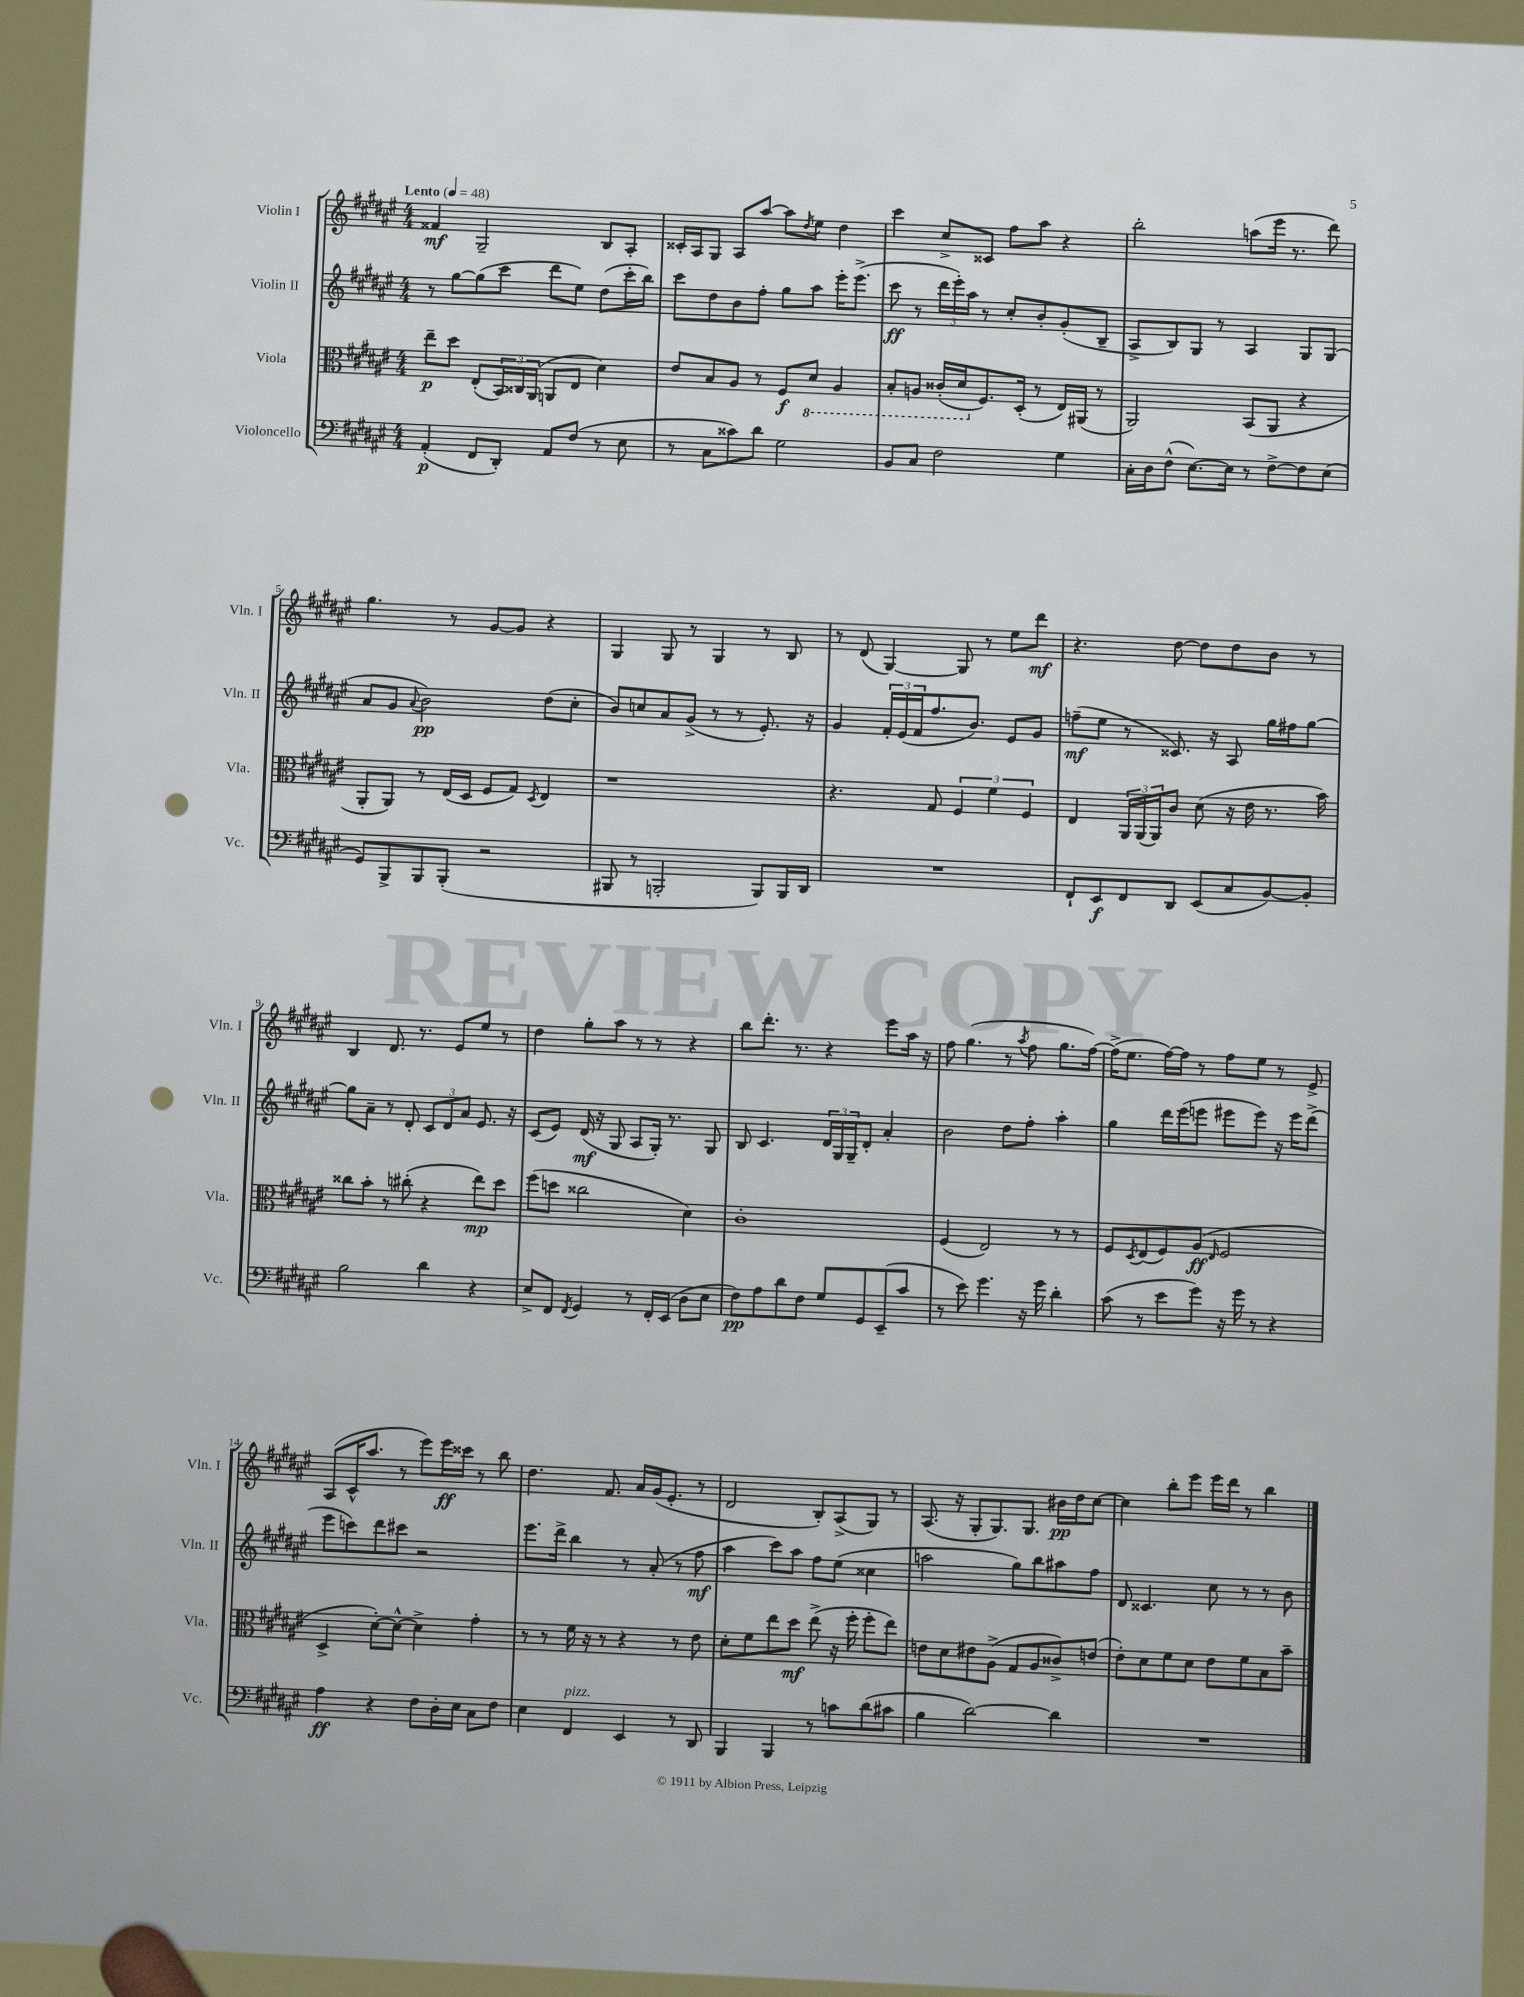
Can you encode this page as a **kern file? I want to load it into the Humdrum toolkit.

**kern	**kern	**kern	**kern
*staff4	*staff3	*staff2	*staff1
*clefF4	*clefC3	*clefG2	*clefG2
*k[f#c#g#d#a#e#]	*k[f#c#g#d#a#e#]	*k[f#c#g#d#a#e#]	*k[f#c#g#d#a#e#]
*M4/4	*M4/4	*M4/4	*M4/4
*MM48	*MM48	*MM48	*MM48
(4AA#'	8ee#~	8r	4f##
.	8dd#	[8gg#	.
8FF#	(8E#'	(8gg#]	2G#~
8DD#')	24BB)	8ccc#	.
.	24C##	.	.
.	(24AA#	.	.
8AA#	8AA	8ddd#	.
(8F#	8E#	8ee#)	.
8r	4d#)	(8dd#	8B
8E#	.	16ccc#'	8A#'
.	.	16bb)	.
=	=	=	=
8r	8e#	8ccc#	16c##'
.	.	.	16A#
8C#	8B	8dd#	8G#
8c##)	8A#	8b	8A#
8d#	8r	8ff#'	[8aa#
2G#	8F#	8gg#	8aa#]
.	.	.	8qdd#
.	8D#	8aa#	8ee#
.	4AA#	16eee#'	4dd#
.	.	(8.eee#^	.
=	=	=	=
8BB	8BB'	8ccc#	4ccc#
8C#	8AA	8r	.
2F#	(16C##'	24ddd#	8cc#^
.	.	24eee#')	.
.	16D#	.	.
.	.	24aa#	.
.	8.F#)	8r	8c##
.	.	8cc#'	8ff#
.	(16D#'	.	.
.	8r	8b'	8aa#
4G#	16E#)	(8g#'	4r
.	(16AA#	.	.
.	8r	8B~	.
=	=	=	=
16C#'	2AA#)	8A#^	2bb'
16D#	.	.	.
(8F#^^	.	8B)	.
[8.E#)	.	8G#	.
.	.	8r	.
16E#]	.	.	.
8r	(8BB	4A#	(8aa
[8F#^	8AA#	.	16eee#
.	.	.	8.r
8F#]	4r	8G#	.
(8E#	.	(8G#	8ddd#)
=	=	=	=
8GG#)	8AA#'	8a#	4.gg#
8BBB^	8AA#)	8g#	.
.	.	8qqa#	.
8BBB	8r	2b)	.
(8BBB'	(16E#	.	8r
.	16D#	.	.
2r	8F#	.	[8g#
.	8G#)	.	8g#]
.	8qD#	.	.
.	4E#	(8dd#	4r
.	.	8cc#'	.
=	=	=	=
8BBB#	1r	8b)	4G#
8r	.	8cc	.
2BBB'	.	8a#	8G#
.	.	(8g#^	8r
.	.	8r	4G#
.	.	8r	.
8BBB)	.	8.e#')	8r
16BBB	.	.	8B
16DD#	.	16r	.
=	=	=	=
1r	4.r	4g#	8r
.	.	.	(8d#
.	.	24f#'	[4G#)
.	.	(24e#	.
.	.	24f#	.
.	8G#	8.ff#	.
.	6F#	.	8G#]
.	.	8.b)	.
.	.	.	8r
.	6f#	.	.
.	.	8e#	8ee#
.	6F#	.	.
.	.	8g#	8ddd#
=	=	=	=
8FF#`	4E#	(8ff~	4.r
8EE#	.	8ee#	.
8FF#	24AA#	8r	.
.	(24AA#	.	.
.	24AA#)	.	.
8DD#	8c#	8.c##)	[8dd#
(8EE#	(8d#	.	8dd#]
.	.	16r	.
8C#	16r	8A#	8dd#
.	16e#	.	.
[8BB)	8.r	16gg#	8b
.	.	16ff#	.
8BB']	.	[8gg#	8r
.	16b)	.	.
=	=	=	=
2B	8cc##	8gg#]	4B
.	8b'	8a#~	.
.	8r	8r	8.d#
.	(8cc#'	8d#'	.
.	.	.	8.r
4d#	4r	12c#	.
.	.	12d#	.
.	.	.	8e#
.	.	12a#	.
4r	8ee#)	8.e#	8ee#
.	8dd#	.	8r
.	.	16r	.
=	=	=	=
8E#^	(8ff#	(8c#	4dd#
8FF#	8dd	8e#)	.
8qFF#	.	.	.
4GG#	2cc##	(16d#	8gg#'
.	.	16r	.
.	.	8G#	8aa#
8r	.	8A#	8r
16FF#'	.	16G#')	8r
(16EE#	.	8.r	.
8D#	4d#)	.	4r
8E#	.	8G#	.
=	=	=	=
8F#)	1c#'	8B	8bb
8A#	.	4.c#	8.ddd#'
8d#	.	.	.
.	.	.	8.r
8F#	.	.	.
8G#	.	24d#	4r
.	.	24G#	.
.	.	24G#~	.
8GG#	.	8d#'	.
(8EE#~	.	4a#'	8eee#
8c#	.	.	16aa#
.	.	.	16r
=	=	=	=
8r	(4F#	2b	8ff#
8e#)	.	.	(4.gg#
4.g#	2E#)	.	.
.	.	8dd#	8r
.	.	.	8qaa#
16r	.	8ff#'	8ff#
16g#	.	.	.
4d#'	8r	4aa#'	8.gg#
.	8r	.	.
.	.	.	[16ff#)
=	=	=	=
(8c#	8F#	4gg#	(16ff#^]
.	.	.	8.ee#
.	8qD#	.	.
8r	(8E#	.	.
8e#	8F#)	16ddd#	[16ff#)
.	.	(16eee#	16ff#]
8g#)	(8A#	8eee	8r
.	16qqE#	.	.
16r	2F#	8eee#	8ff#
16g#	.	.	.
8r	.	8eee#)	8ee#
4r	.	16r	8r
.	.	16eee#	.
.	.	(8ddd#^	8e#^
=	=	=	=
4A#	4D#^	8eee#	(8A#
.	.	8ccc)	16c#^^
.	.	.	8.aa#
4r	[8d#')	8ddd#	.
.	8d#^^_	8ccc#	8r
8F#	4d#^]	2r	8eee#)
16D#'	.	.	16eee#
16E#	.	.	16ccc##
8C#	4g#'	.	8r
8F#	.	.	8bb
=	=	=	=
4E#	8r	8.eee#	4.dd#
.	8r	.	.
.	.	16ddd#^	.
4FF#	16f#	4bb	.
.	16r	.	.
.	8r	.	8.f#
4EE#	4r	8r	.
.	.	.	16a#
.	.	(8a#'	(16g#
.	.	.	8.e#'
8r	8r	8r	.
8DD#	8e#	8ff#	8r
=	=	=	=
4BBB	8d#'	4aa#	2d#
.	8f#	.	.
4BBB	8ee#	8ccc#)	.
.	8dd#	8aa#	.
8r	(8ee#^	8ff#	8B')
8c	16r	(8ee#	(8A#^
.	16ff#'	.	.
(8d#	8ff#'	4cc##	8G#)
8c#	8ee#)	.	8r
=	=	=	=
4B	8e	2aa	(8.A#
.	8d#	.	.
.	.	.	16r
[2d#)	8e#	.	8G#'
.	(8A#^	.	8.G#)
.	8G#	8gg#)	.
.	.	.	8.G#
.	8A#	8bb	.
4d#]	8c##^)	8aa#	16b#
.	.	.	16dd#
.	(8e	8ff#	[8cc#
=	=	=	=
1r	8e#')	8d#	4cc#]
.	8d#	4.c##	.
.	8f#	.	8bb'
.	8d#	.	8eee#
.	8e#	8cc#	16eee#
.	.	.	16ddd#
.	8f#	8r	8r
.	8B	8r	4bb
.	8b~	8b	.
==	==	==	==
*-	*-	*-	*-
